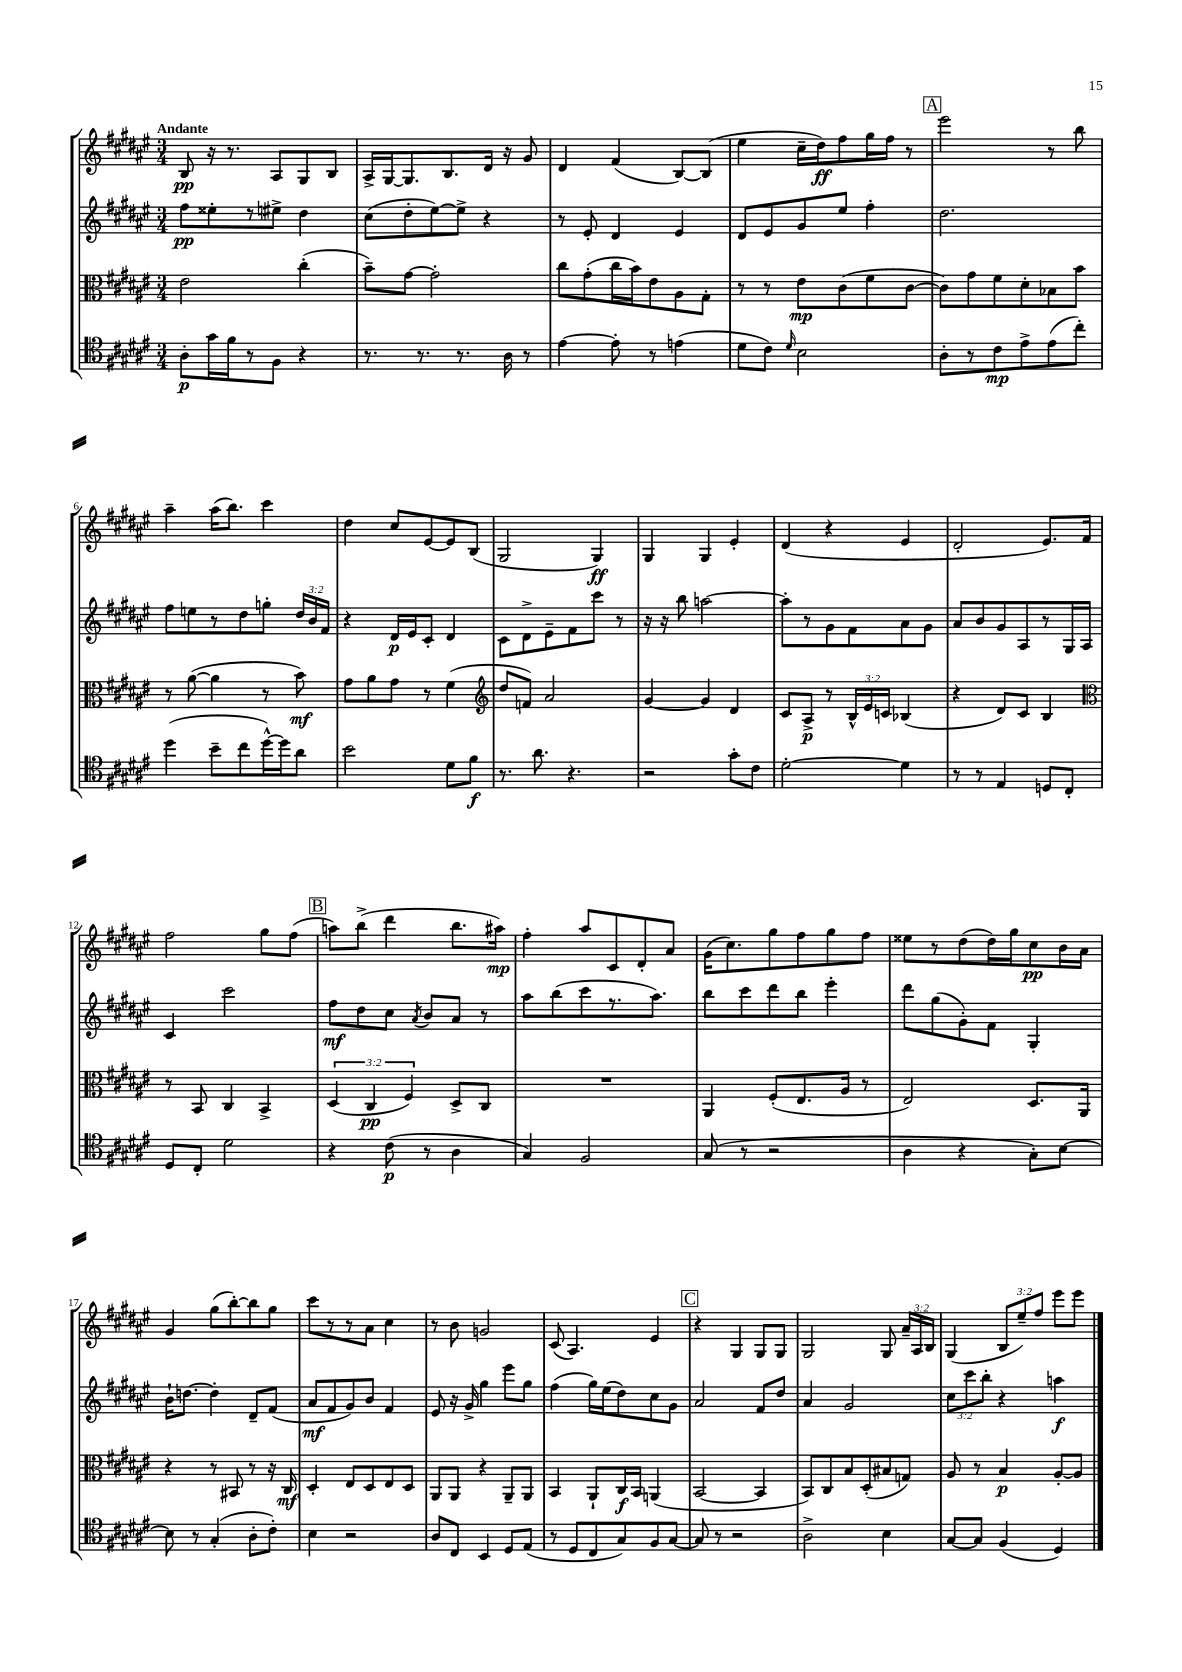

**kern	**dynam	**kern	**dynam	**kern	**dynam	**kern	**dynam
*part4	*part4	*part3	*part3	*part2	*part2	*part1	*part1
*staff4	*staff4	*staff3	*staff3	*staff2	*staff2	*staff1	*staff1
*clefC4	*	*clefC3	*	*clefG2	*	*clefG2	*
*k[f#c#g#d#a#e#]	*	*k[f#c#g#d#a#e#]	*	*k[f#c#g#d#a#e#]	*	*k[f#c#g#d#a#e#]	*
*M3/4	*	*M3/4	*	*M3/4	*	*M3/4	*
=1	=1	=1	=1	=1	=1	=1	=1
!	!	!	!	!	!	!LO:TX:a:B:t=Andante	!
8A#'\L	p	2e#\	.	8ff#\L	pp	8B/	pp
16g#\L	.	.	.	8ee##X'\	.	16r	.
16f#\J	.	.	.	.	.	8.r	.
8r	.	.	.	8r	.	.	.
8F#\J	.	.	.	8ee#X^\J	.	8A#/L	.
4r	.	(4cc#'\	.	4dd#\	.	8G#/	.
.	.	.	.	.	.	8B/J	.
=2	=2	=2	=2	=2	=2	=2	=2
8.r	.	8b~\L)	.	(8cc#\L	.	16A#^/LL	.
.	.	.	.	.	.	[16G#/J	.
.	.	[8g#\J	.	8dd#'\	.	8.G#/]	.
8.r	.	.	.	.	.	.	.
.	.	2g#'\]	.	[8ee#\)	.	.	.
.	.	.	.	.	.	8.B/	.
8.r	.	.	.	8ee#^\J]	.	.	.
.	.	.	.	4r	.	16d#/Jk	.
16A#\	.	.	.	.	.	16r	.
8r	.	.	.	.	.	8g#/	.
=3	=3	=3	=3	=3	=3	=3	=3
[4e#\	.	8cc#\L	.	8r	.	4d#/	.
.	.	(8g#'\	.	8e#'/	.	.	.
8e#'\]	.	16cc#\L	.	4d#/	.	(4f#/	.
.	.	16b\J)	.	.	.	.	.
8r	.	8e#\	.	.	.	.	.
(4en\	.	8A#\	.	4e#/	.	[8B/L)	.
.	.	8G#'\J	.	.	.	(8B/J]	.
=4	=4	=4	=4	=4	=4	=4	=4
8d#\L	.	8r	.	8d#/L	.	4ee#\	.
8c#\J)	.	8r	.	8e#/	.	.	.
16qqd#/	.	.	.	.	.	.	.
2B\	.	8e#\L	mp	8g#/	.	16cc#~\LL	.
.	.	.	.	.	.	16dd#\J)	ff
.	.	(8c#\	.	8ee#/J	.	8ff#\	.
.	.	8f#\	.	4ff#'\	.	16gg#\L	.
.	.	.	.	.	.	16ff#\JJ	.
.	.	[8c#\J	.	.	.	8r	.
!!LO:REH:place=s1:t=A
=5	=5	=5	=5	=5	=5	=5	=5
8A#'\L	.	8c#\L])	.	2.dd#\	.	2eee#\	.
8r	.	8g#\	.	.	.	.	.
8c#\	mp	8f#\	.	.	.	.	.
8e#^\	.	8d#'\	.	.	.	.	.
(8e#\	.	8B-X\	.	.	.	8r	.
8cc#'\J)	.	8b\J	.	.	.	8bb\	.
!!LO:LB:g=z
=6	=6	=6	=6	=6	=6	=6	=6
(4dd#\	.	8r	.	8ff#\L	.	4aa#~\	.
.	.	([8a#\	.	8een\	.	.	.
8b~\L	.	4a#\]	.	8r	.	(16aa#\KL	.
.	.	.	.	.	.	8.bb\J)	.
8cc#\	.	.	.	8dd#\	.	.	.
[16dd#^^\L)	.	8r	.	8ggn'\J	.	4ccc#\	.
16dd#\J]	.	.	.	.	.	.	.
8a#\J	.	8b\)	mf	24dd#/LL	.	.	.
.	.	.	.	24b/	.	.	.
.	.	.	.	24f#/JJ	.	.	.
=7	=7	=7	=7	=7	=7	=7	=7
2b\	.	8g#\L	.	4r	.	4dd#\	.
.	.	8a#\	.	.	.	.	.
.	.	8g#\J	.	16d#/LL	p	8cc#/L	.
.	.	.	.	16e#/J	.	.	.
.	.	8r	.	8c#'/J	.	[8e#/	.
8d#\L	.	(4f#\	.	4d#/	.	8e#/]	.
8f#\J	f	.	.	.	.	(8B/J	.
=8	=8	=8	=8	=8	=8	=8	=8
*	*	*clefG2	*	*	*	*	*
8.r	.	8dd#/L	.	8c#\L	.	2G#/	.
.	.	8fn/J)	.	8d#^\	.	.	.
8.a#\	.	.	.	.	.	.	.
.	.	2a#/	.	8e#~\	.	.	.
4.r	.	.	.	8f#\	.	.	.
.	.	.	.	8ccc#\J	.	4G#/)	ff
.	.	.	.	8r	.	.	.
=9	=9	=9	=9	=9	=9	=9	=9
2r	.	[4g#/	.	16r	.	4G#/	.
.	.	.	.	16r	.	.	.
.	.	.	.	8bb\	.	.	.
.	.	4g#/]	.	[2aan\	.	4G#/	.
8g#'\L	.	4d#/	.	.	.	4e#'/	.
8c#\J	.	.	.	.	.	.	.
=10	=10	=10	=10	=10	=10	=10	=10
[2d#'\	.	8c#/L	.	8aa'\L]	.	(4d#/	.
.	.	8A#^/J	p	8r	.	.	.
.	.	8r	.	8g#\	.	4r	.
.	.	24B^^/LL	.	8f#\	.	.	.
.	.	24e#/	.	.	.	.	.
.	.	24cn/JJ	.	.	.	.	.
4d#\]	.	(4B-X/	.	8a#\	.	4e#/	.
.	.	.	.	8g#\J	.	.	.
=11	=11	=11	=11	=11	=11	=11	=11
8r	.	4r	.	8a#/L	.	2d#'/	.
8r	.	.	.	8b/	.	.	.
4E#/	.	8d#/L)	.	8g#/	.	.	.
.	.	8c#/J	.	8A#/	.	.	.
8Dn/L	.	4B/	.	8r	.	8.e#/L)	.
8C#'/J	.	.	.	16G#/L	.	.	.
.	.	.	.	16A#/JJ	.	16f#/Jk	.
!!LO:LB:g=z
=12	=12	=12	=12	=12	=12	=12	=12
*	*	*clefC3	*	*	*	*	*
8D#/L	.	8r	.	4c#/	.	2ff#\	.
8C#'/J	.	8BB/	.	.	.	.	.
2d#\	.	4C#/	.	2ccc#\	.	.	.
.	.	4BB^/	.	.	.	8gg#\L	.
.	.	.	.	.	.	(8ff#\J	.
!!LO:REH:place=s1:t=B
=13	=13	=13	=13	=13	=13	=13	=13
4r	.	(6D#/	.	8ff#\L	mf	8aan\L)	.
.	.	.	.	8dd#\	.	(8bb^\J	.
.	.	6C#/	pp	.	.	.	.
(8c#\	p	.	.	8cc#\J	.	4ddd#\	.
.	.	6F#/)	.	.	.	.	.
.	.	.	.	8qa#/	.	.	.
8r	.	.	.	8b/L	.	.	.
4A#\	.	8D#^/L	.	8a#/J	.	8.bb\L	.
.	.	8C#/J	.	8r	.	.	.
.	.	.	.	.	.	16aa#X\Jk)	mp
=14	=14	=14	=14	=14	=14	=14	=14
4G#/)	.	2.r	.	8aa#\L	.	4ff#'\	.
.	.	.	.	(8bb\	.	.	.
2F#/	.	.	.	8ccc#\	.	8aa#/L	.
.	.	.	.	8.r	.	8c#/	.
.	.	.	.	.	.	8d#'/	.
.	.	.	.	8.aa#\J)	.	.	.
.	.	.	.	.	.	8a#/J	.
=15	=15	=15	=15	=15	=15	=15	=15
(8G#/	.	4AA#/	.	8bb\L	.	(16g#\KL	.
.	.	.	.	.	.	8.cc#\)	.
8r	.	.	.	8ccc#\	.	.	.
2r	.	(8F#'/L	.	8ddd#\	.	8gg#\	.
.	.	8.E#/	.	8bb\J	.	8ff#\	.
.	.	.	.	4eee#'\	.	8gg#\	.
.	.	16A#/Jk	.	.	.	.	.
.	.	8r	.	.	.	8ff#\J	.
=16	=16	=16	=16	=16	=16	=16	=16
4A#\	.	2E#/)	.	8ddd#\L	.	8ee##X\L	.
.	.	.	.	(8gg#\	.	8r	.
4r	.	.	.	8g#'\)	.	(8dd#\	.
.	.	.	.	8f#\J	.	16dd#\L)	.
.	.	.	.	.	.	16gg#\J	.
8G#'\L)	.	8.D#/L	.	4G#'/	.	8cc#\	pp
[8B\J	.	.	.	.	.	16b\L	.
.	.	16AA#/Jk	.	.	.	16a#\JJ	.
!!LO:LB:g=z
=17	=17	=17	=17	=17	=17	=17	=17
8B\]	.	4r	.	16b`\KL	.	4g#/	.
.	.	.	.	[8.ddn\J	.	.	.
8r	.	.	.	.	.	.	.
(4G#'/	.	8r	.	4dd'\]	.	(8gg#\L	.
.	.	8BB#X/	.	.	.	[8bb'\)	.
8A#'\L	.	8r	.	8d#~/L	.	8bb\]	.
8c#'\J)	.	16r	.	(8f#/J	.	8gg#\J	.
.	.	16C#/	mf	.	.	.	.
=18	=18	=18	=18	=18	=18	=18	=18
4B\	.	4D#'/	.	8a#/L	mf	8ccc#\L	.
.	.	.	.	8f#/	.	8r	.
2r	.	8E#/L	.	8g#/)	.	8r	.
.	.	8D#/	.	8b/J	.	8a#\J	.
.	.	8E#/	.	4f#/	.	4cc#\	.
.	.	8D#/J	.	.	.	.	.
=19	=19	=19	=19	=19	=19	=19	=19
8A#/L	.	8AA#/L	.	8e#/	.	8r	.
8C#/J	.	8AA#/J	.	16r	.	8b\	.
.	.	.	.	16g#^/	.	.	.
4BB/	.	4r	.	4gg#\	.	2gn/	.
8D#/L	.	8AA#~/L	.	8eee#\L	.	.	.
(8E#/J	.	8AA#/J	.	8gg#\J	.	.	.
=20	=20	=20	=20	=20	=20	=20	=20
8r	.	4BB/	.	(4ff#\	.	(8c#/	.
8D#/L	.	.	.	.	.	4.A#/)	.
8C#/	.	8AA#`/L	.	16gg#\LL)	.	.	.
.	.	.	.	(16ee#\J	.	.	.
8G#/)	.	16C#/L	f	8dd#\)	.	.	.
.	.	16BB/JJ	.	.	.	.	.
8F#/	.	(4AAn/	.	8cc#\	.	4e#/	.
[8G#/J	.	.	.	8g#\J	.	.	.
!!LO:REH:place=s1:t=C
=21	=21	=21	=21	=21	=21	=21	=21
8G#/]	.	[2BB/	.	2a#/	.	4r	.
8r	.	.	.	.	.	.	.
2r	.	.	.	.	.	4G#/	.
.	.	4BB/]	.	8f#/L	.	8G#/L	.
.	.	.	.	8dd#/J	.	8G#/J	.
=22	=22	=22	=22	=22	=22	=22	=22
2A#^\	.	8BB/L)	.	4a#/	.	2G#/	.
.	.	8C#/	.	.	.	.	.
.	.	8B/	.	2g#/	.	.	.
.	.	(8D#'/	.	.	.	.	.
4B\	.	8B#X/	.	.	.	8G#/	.
.	.	8Gn/J)	.	.	.	24a#~/LL	.
.	.	.	.	.	.	24A#/	.
.	.	.	.	.	.	24B/JJ	.
=23	=23	=23	=23	=23	=23	=23	=23
[8G#/L	.	8A#/	.	12cc#\L	.	(4G#/	.
.	.	.	.	12ccc#\	.	.	.
8G#/J]	.	8r	.	.	.	.	.
.	.	.	.	12bb'\J	.	.	.
(4F#/	.	4B/	p	4r	.	12B/L	.
.	.	.	.	.	.	12ee#~/)	.
.	.	.	.	.	.	12ff#/J	.
4D#/)	.	[8A#'/L	.	4aan\	f	8eee#\L	.
.	.	8A#/J]	.	.	.	8eee#\J	.
==	==	==	==	==	==	==	==
*-	*-	*-	*-	*-	*-	*-	*-
